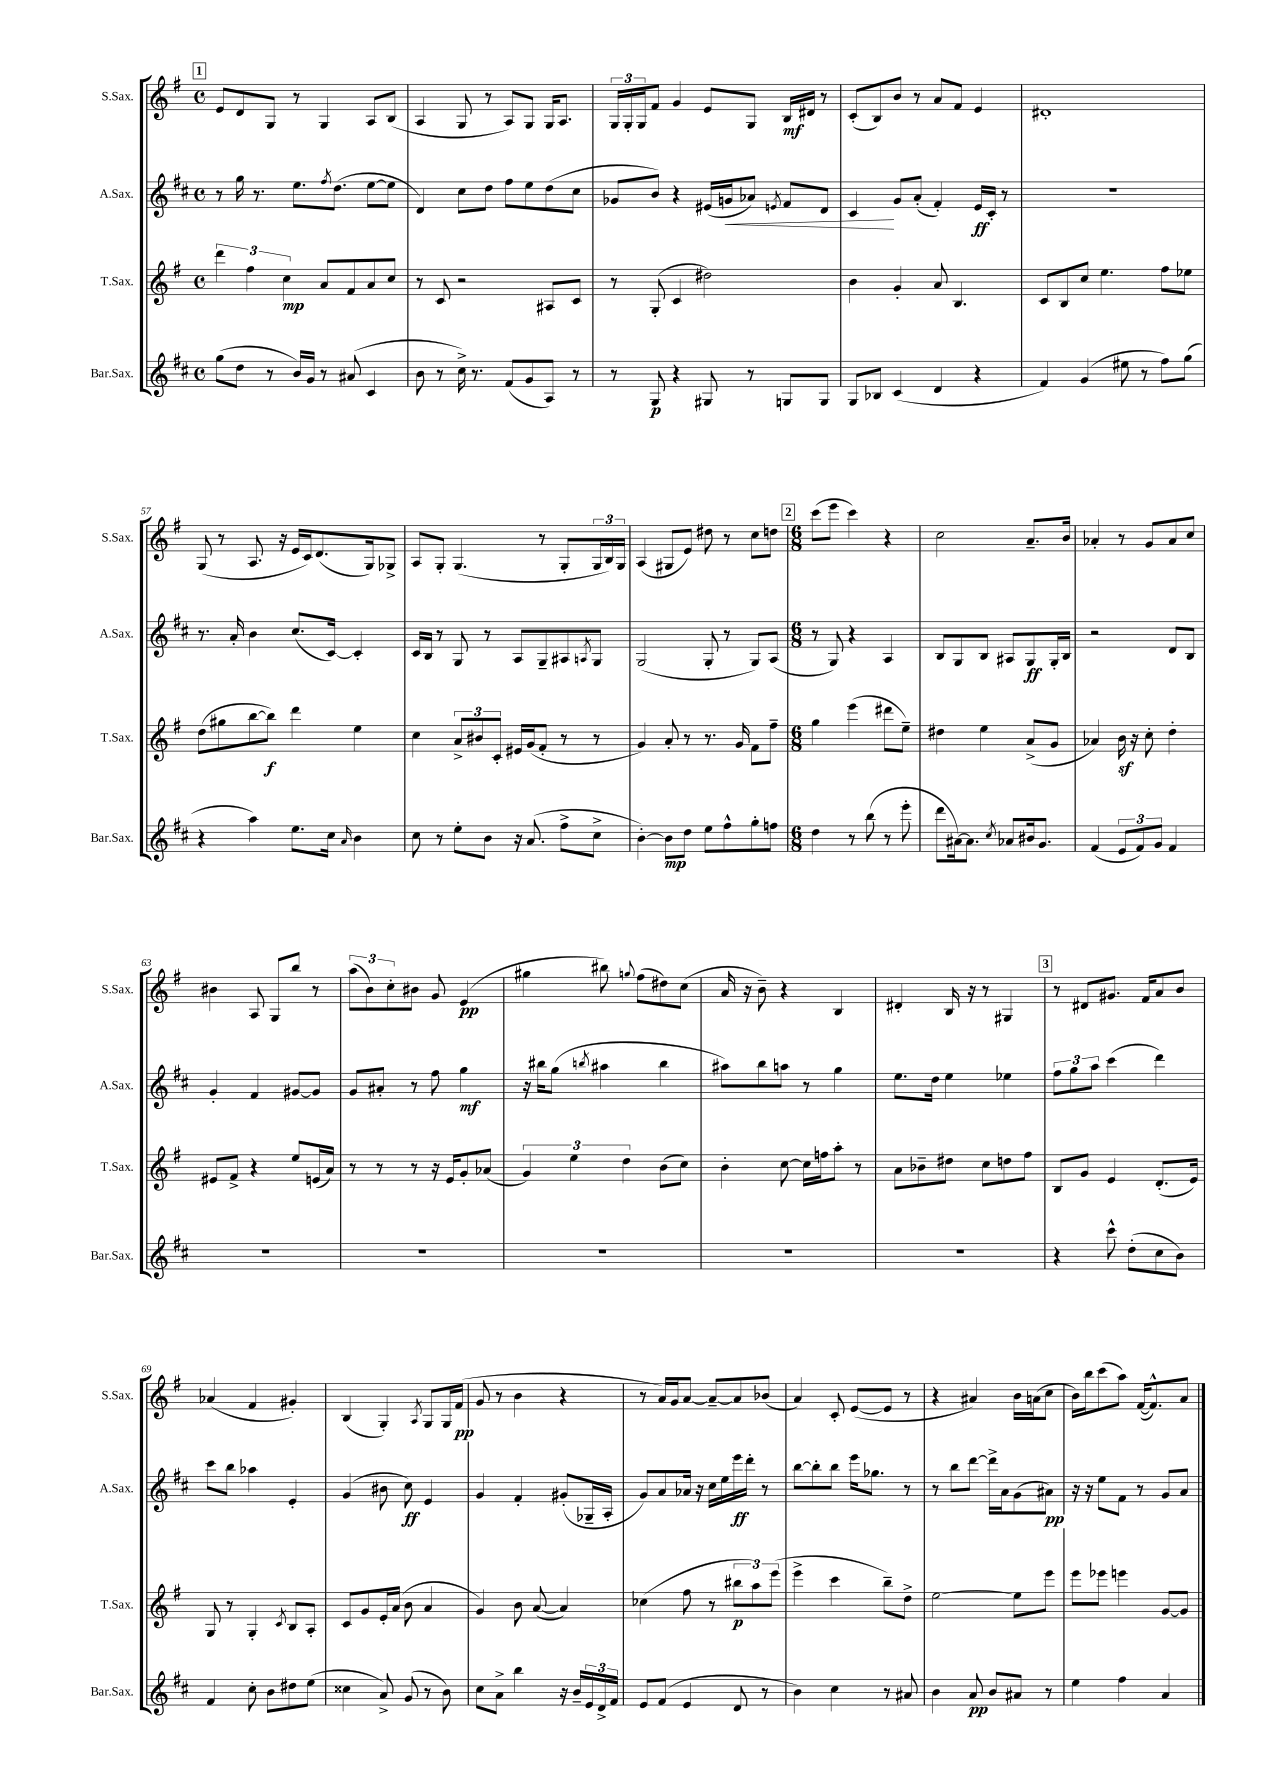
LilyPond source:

<<
\new StaffGroup <<
\new Staff = "s0" \with { instrumentName = "S.Sax." shortInstrumentName = "S.Sax." } {
    \clef treble \key g \major \defaultTimeSignature \time 4/4
    \mark \markup { \box "1" } e'8 d'8 g8 r8 g4 a8 b8( |
    a4 g8 r8 a8) g8 g16 a8. |
    \tuplet 3/2 { g16 g16-. g16 } fis'8 g'4 e'8 g8 b16\mf dis'16 r8 |
    c'8-.( b8) b'8 r8 a'8 fis'8 e'4 |
    dis'1-. |
    g8( r8 a8. r16 e'16 c'16) d'8.( g16) ges8-> |
    a8 g8-. g4.( r8 g8-. \tuplet 3/2 { g16 b16) g16 } |
    a4( gis8 e'8) dis''8 r8 c''8 d''8 |
    \mark \markup { \box "2" } \numericTimeSignature \time 6/8 c'''8( e'''8 c'''4) r4 |
    c''2 a'8.-- b'16 |
    aes'4-. r8 g'8 aes'8 c''8 |
    bis'4 a8 g8 b''8 r8 |
    \tuplet 3/2 { a''8( b'8) c''8-. } bis'8 g'8 e'4\pp( |
    gis''4 bis''8) \appoggiatura { g''8 } fis''8( dis''8) c''8( |
    a'16 r16 b'8--) r4 b4 |
    dis'4-. b16 r16 r8 gis4 |
    \mark \markup { \box "3" } r8 dis'8 gis'8. fis'16 a'8 b'8 |
    aes'4( fis'4 gis'4-.) |
    b4( g4-.) \acciaccatura { a8 } g8 g16 fis'16\pp( |
    g'8 r8 b'4 r4 |
    r8 a'16) g'16 a'8~ a'8~-- a'8 bes'8( |
    a'4) c'8-. e'8~( e'8 r8 |
    r4 ais'4) b'16 a'16( c''8 |
    b'16) b''16 c'''8( a''8) fis'16~( fis'8.-^) a'8 \bar "|." |
}
\new Staff = "s1" \with { instrumentName = "A.Sax." shortInstrumentName = "A.Sax." } {
    \clef treble \key d \major \defaultTimeSignature \time 4/4
    \mark \markup { \box "1" } r8 g''16 r8. e''8. \acciaccatura { fis''8 } d''8.( e''8~ e''8 |
    d'4) cis''8 d''8 fis''8 e''8 d''8( cis''8 |
    ges'8 b'8) r4 eis'16( g'16\< aes'8) \acciaccatura { e'8 } fis'8 d'8 |
    cis'4\! g'8 a'8-.( fis'4-.) e'16\ff cis'16-. r8 |
    R1 |
    r8. a'16-. b'4 cis''8.( cis'16~) cis'4-. |
    cis'16 b16 r8 g8 r8 a8 g8-- ais8 \acciaccatura { a8 } g8 |
    g2( g8-. r8 g8) a8( |
    \mark \markup { \box "2" } \numericTimeSignature \time 6/8 r8 g8) r4 a4 |
    b8 g8 b8 ais8 g8\ff g16-. b16 |
    r2 d'8 b8 |
    g'4-. fis'4 gis'8~ gis'8 |
    g'8 ais'8-. r8 fis''8 g''4\mf |
    r16 bis''16 g''8( \acciaccatura { b''8 } ais''4 b''4 |
    ais''8) b''8 a''8 r8 g''4 |
    e''8. d''16 e''4 ees''4 |
    \mark \markup { \box "3" } \tuplet 3/2 { fis''8 g''8 a''8 } cis'''4( d'''4) |
    cis'''8 b''8 aes''4 e'4-. |
    g'4( bis'8 cis''8\ff) e'4 |
    g'4 fis'4-. gis'8-.( ges16-- a16-. |
    g'8) a'8 aes'16 r16 cis''16 e''16 e'''16\ff d'''16-. r8 |
    b''8~ b''8-. b''8 e'''16 ges''8. r8 |
    r8 b''8 d'''8~ d'''16-> a'16 g'8( ais'8\pp) |
    r16 r16 e''8 fis'8 r8 g'8 a'8 \bar "|." |
}
\new Staff = "s2" \with { instrumentName = "T.Sax." shortInstrumentName = "T.Sax." } {
    \clef treble \key g \major \defaultTimeSignature \time 4/4
    \mark \markup { \box "1" } \tuplet 3/2 { d'''4 fis''4 c''4\mp } a'8 fis'8 a'8 c''8 |
    r8 c'8 r2 ais8 c'8 |
    r8 g8-.( c'4 dis''2) |
    b'4 g'4-. a'8 b4. |
    c'8 b8 c''8 e''4. fis''8 ees''8 |
    d''8( gis''8 b''8~ b''8\f) d'''4 e''4 |
    c''4 \tuplet 3/2 { a'8-> bis'8 c'8-. } eis'16 g'16( fis'8-. r8 r8 |
    g'4) a'8-. r8 r8. g'16 fis'8 fis''8-- |
    \mark \markup { \box "2" } \numericTimeSignature \time 6/8 g''4 e'''4( dis'''8 e''8--) |
    dis''4 e''4 a'8->( g'8 |
    aes'4) b'16\sf r16 c''8-. d''4-. |
    eis'8 fis'8-> r4 e''8 e'16( a'16) |
    r8 r8 r8 r16 e'16 g'8-. aes'8( |
    \tuplet 3/2 { g'4) e''4 d''4 } b'8( c''8) |
    b'4-. c''8~ c''16 f''16 a''8-. r8 |
    a'8 bes'8-- dis''8 c''8 d''8 fis''8 |
    \mark \markup { \box "3" } b8 g'8 e'4 d'8.-.( e'16) |
    g8 r8 g4-. \acciaccatura { c'8 } b8 a8-. |
    c'8 g'8 e'16-. a'16( b'8 a'4 |
    g'4) b'8 a'8~( a'4) |
    ces''4( fis''8 r8 \tuplet 3/2 { bis''8\p a''8) e'''8( } |
    e'''4-> c'''4 b''8--) d''8-> |
    e''2~ e''8 e'''8 |
    e'''8 ees'''8 e'''4 g'8~ g'8 \bar "|." |
}
\new Staff = "s3" \with { instrumentName = "Bar.Sax." shortInstrumentName = "Bar.Sax." } {
    \clef treble \key d \major \defaultTimeSignature \time 4/4
    \mark \markup { \box "1" } g''8( d''8 r8 b'16) g'16 r8 ais'8( cis'4 |
    b'8 r8 cis''16->) r8. fis'8( g'8 a8) r8 |
    r8 g8\p r4 gis8 r8 g8 g8 |
    g8 bes8 cis'4( d'4 r4 |
    fis'4) g'4( eis''8 r8 fis''8) g''8( |
    r4 a''4) e''8. cis''16 \grace { a'16 } b'4 |
    cis''8 r8 e''8-. b'8 r16 a'8.( fis''8-> cis''8-> |
    b'4~-.) b'8\mp d''8 e''8 fis''8-^ g''8-. f''8 |
    \mark \markup { \box "2" } \numericTimeSignature \time 6/8 d''4 r8 b''8( r8 e'''8-. |
    d'''8 ais'16~) ais'8. \acciaccatura { cis''8 } aes'8 bis'16 g'8. |
    fis'4( \tuplet 3/2 { e'8 fis'8) g'8 } fis'4 |
    R2. |
    R2. |
    R2. |
    R2. |
    R2. |
    \mark \markup { \box "3" } r4 cis'''8-^ d''8-.( cis''8 b'8) |
    fis'4 cis''8-. b'8 dis''8 e''8( |
    cisis''4 a'8->) g'8( r8 b'8) |
    cis''8 a'8-> b''4 r16 b'16-- \tuplet 3/2 { e'16 d'16-> fis'16 } |
    e'8 fis'8( e'4 d'8 r8 |
    b'4) cis''4 r8 ais'8 |
    b'4 a'8\pp b'8 ais'8 r8 |
    e''4 fis''4 a'4 \bar "|." |
}
>>
>>
\layout { \context { \Score currentBarNumber = #52 } }
